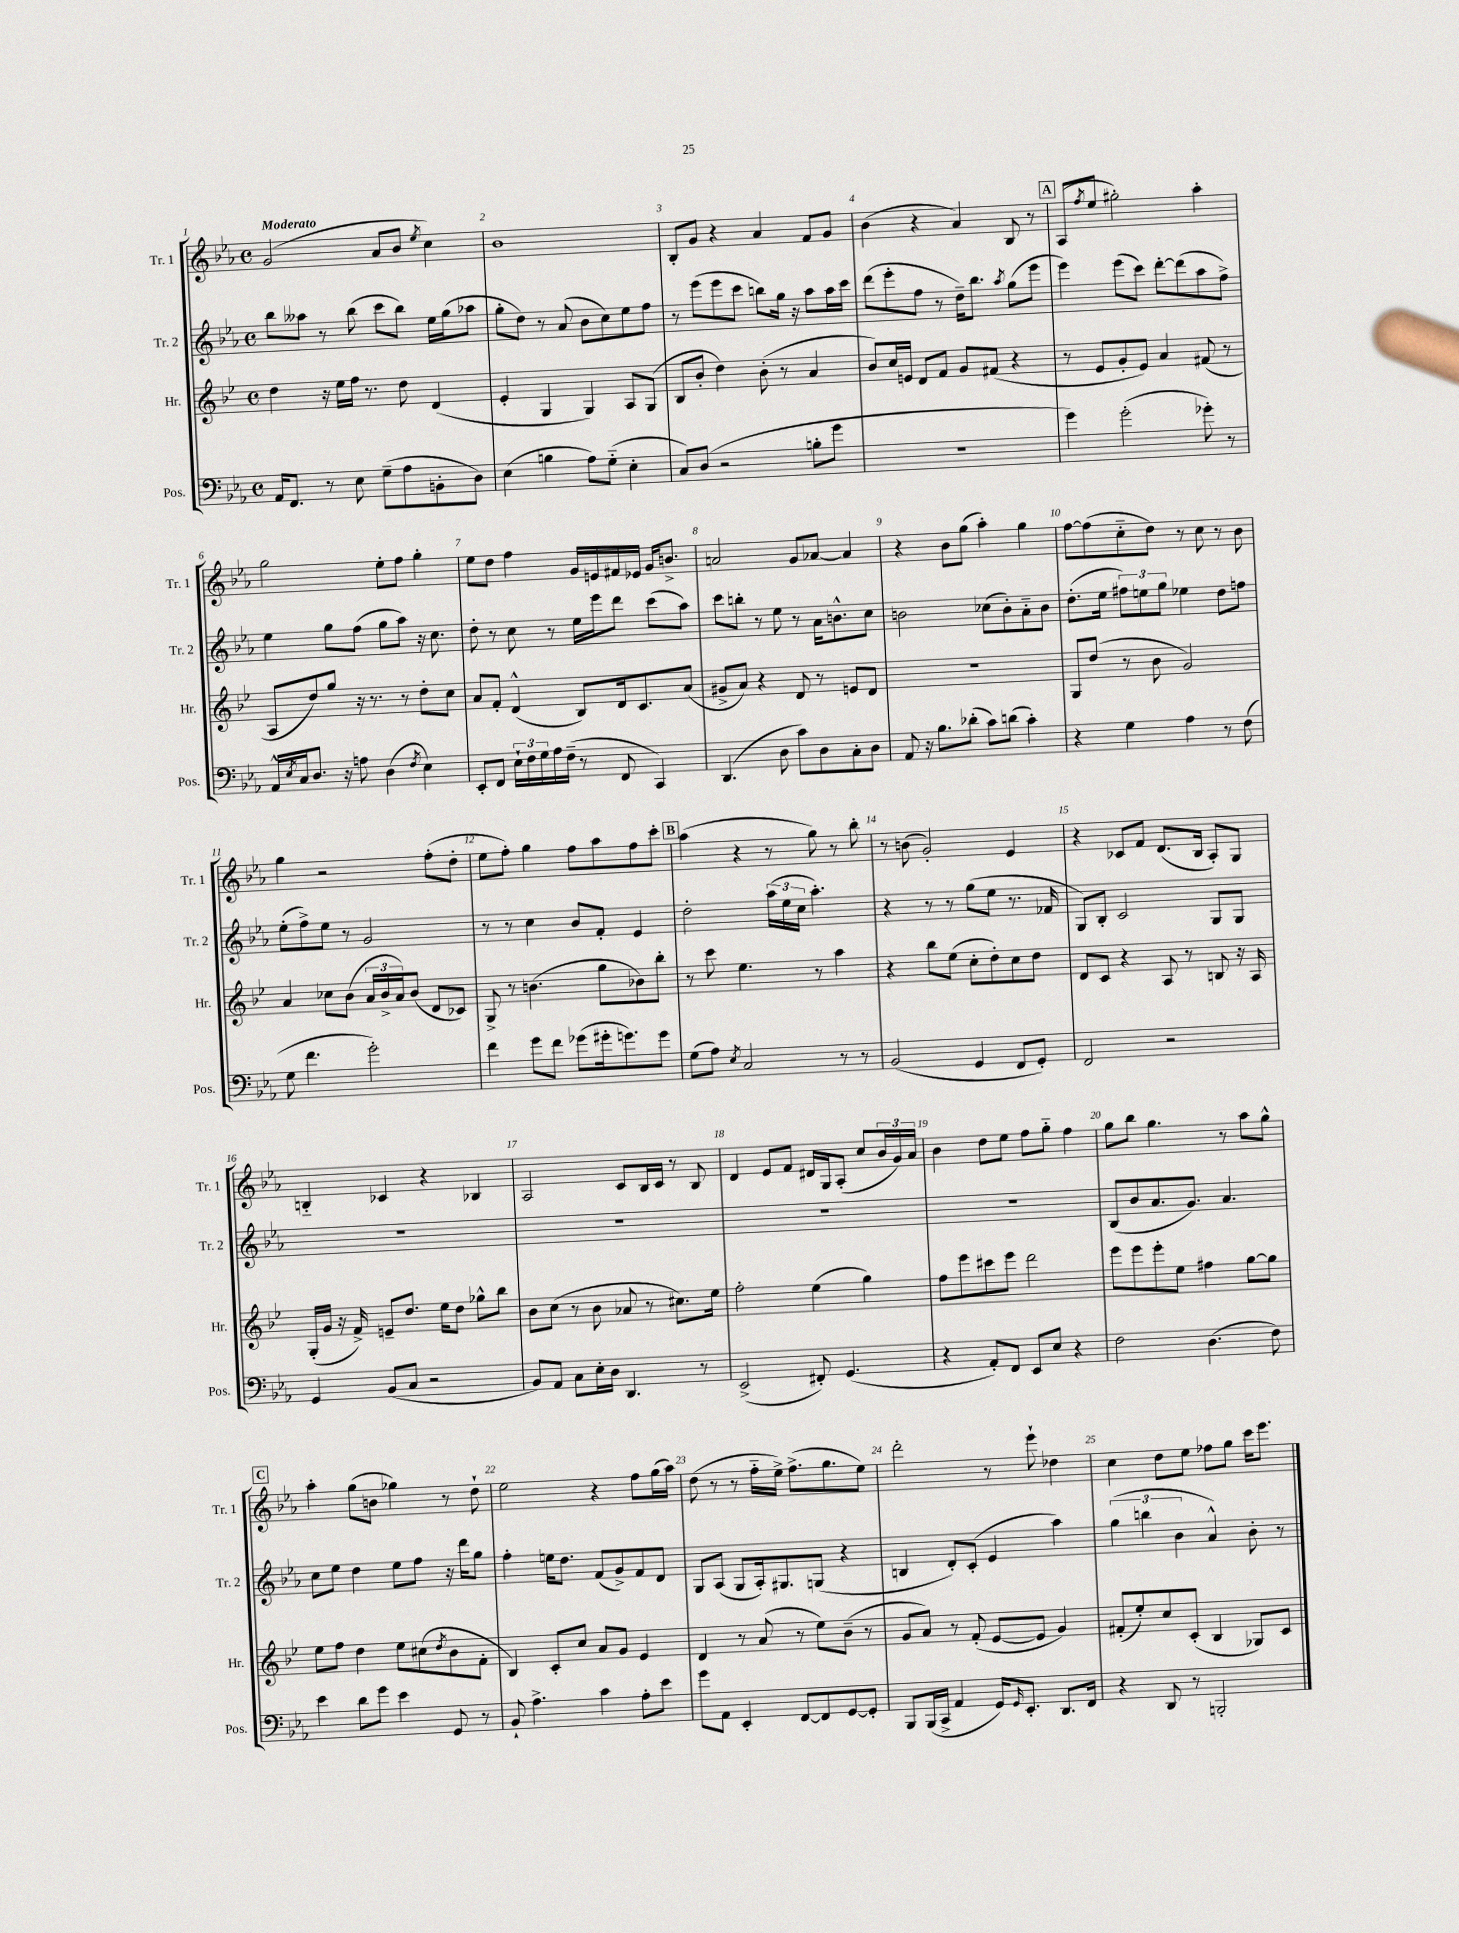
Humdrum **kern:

**kern	**kern	**kern	**kern
*part4	*part3	*part2	*part1
*staff4	*staff3	*staff2	*staff1
*I"Pos.	*I"Hr.	*I"Tr. 2	*I"Tr. 1
*I'Pos.	*I'Hr.	*I'Tr. 2	*I'Tr. 1
*clefF4	*clefG2	*clefG2	*clefG2
*k[b-e-a-]	*k[b-e-]	*k[b-e-a-]	*k[b-e-a-]
*M4/4	*M4/4	*M4/4	*M4/4
*met(c)	*met(c)	*met(c)	*met(c)
=1	=1	=1	=1
!	!	!	!LO:TX:a:B:t=Moderato
16AA-/KL	4dd\	8bb-\L	(2g/
8.FF/J	.	.	.
.	.	8aa--X\J	.
8r	16r	8r	.
.	16ee-\LL	.	.
8E-\	16ff\JJ	(8bb-\	.
.	8.r	.	.
(8G~\L	.	8ccc\L	8a-/L
8A-\	8dd\	8bb-\J)	8b-/J
.	.	.	8qee-/
8BBn'\	(4d/	16ee-\LL	4cc\)
.	.	(16gg\J	.
8D\J)	.	8aa-X\J	.
=2	=2	=2	=2
(4E-\	4e-'/	8gg'\L	1b-
.	.	8dd\J)	.
4Bn\	4G/	8r	.
.	.	(8a-/	.
8A-\L)	4G/)	8b-\L	.
(8G\J	.	8cc\)	.
4E-'\	8A/L	8ee-\	.
.	(8G/J	8ff\J	.
=3	=3	=3	=3
8C/L)	8B-/L	8r	8B-'/L
(8D/J	8b-'/J	(8eee-\L	8g/J
2r	4dd\)	8eee-\	4r
.	.	8ccc\J	.
.	(8b-'\	8bbn\L)	4a-/
.	8r	16gg\Jk	.
.	.	16r	.
8Bn'\L	4a/	8aa-\L	8f/L
8g\J	.	16aa-\L	8g/J
.	.	16ccc\JJ	.
=4	=4	=4	=4
1r	8b-/L)	(8ddd\L	(4b-\
.	16cc/L	8eee-'\	.
.	16en/JJ	.	.
.	8d/L	8ff\J	4r
.	8f/J	8r	.
.	8g/L	16dd~\KL)	4a-/)
.	.	8.bb-\J	.
.	(8f#X/J	.	.
.	.	8qaa-/	.
.	4r	(8gg\L	8B-/
.	.	8eee-\J	8r
!!LO:REH:place=s1:t=A
=5	=5	=5	=5
4g\)	8r	4eee-\)	(8A-/L
.	.	.	8qff/
.	8e-/L	.	8ee-/J
(2g'\	8g'/	(8eee-\L	2gg#X'\)
.	8e-/J)	8ccc\J)	.
.	4a/	[8ddd'\L	.
.	.	(8ddd\]	.
8g-X'\)	(8f#X/	8aa-\	4aa-'\
8r	8r	8ff^\J)	.
!!LO:LB:g=z
=6	=6	=6	=6
16AA-^^/LL	8A/L	4ee-\	2gg\
8qE-/	.	.	.
16C/J	.	.	.
8.D/J	8dd/)	.	.
.	8gg/J	8gg\L	.
16r	.	.	.
8An\	16r	(8ff\J	.
.	8.r	.	.
(4D\	.	8gg\L	8ee-'\L
.	8r	8aa-\J)	8ff\J
8qF/	.	.	.
4E-\)	8dd'\L	16r	4gg'\
.	.	8.cc\	.
.	8cc\J	.	.
=7	=7	=7	=7
8EE-'/L	8a/L	8dd'\	8ee-\L
8FF/J	8f'/J	8r	8dd\J
24E-`\LL	(4d^^/	8cc\	4ff\
24F\	.	.	.
24G\	.	.	.
16A-\	.	8r	.
(16F~\JJ	.	.	.
8r	8B-/L)	16ee-\LL	16g/LL
.	.	16eee-\J	16en/
8FF/	16d/k	8ddd\J	16f#X/
.	8.c/	.	16e-X/JJ
4CC/)	.	(8ccc\L	16g/KL
.	.	.	8.bn^/J
.	(8a/J	8aa-\J)	.
=8	=8	=8	=8
(4.DD/	8g#X^/L	8ccc\L	2an/
.	8a/J)	8bbn'\J	.
.	4r	8r	.
8D\	.	8ee-\	.
8c\L)	8d/	8r	8g/L
8D\	8r	16a-\KL	[8a-X/J
.	.	8.bn^^\	.
8C'\	8en/L	.	4a-/]
8D\J	8d/J	8cc\J	.
=9	=9	=9	=9
8AA-/	1r	2bn\	4r
16r	.	.	.
8.B-\L	.	.	.
.	.	.	8b-\L
(8d-X'\J	.	.	(8gg\J
8c\L)	.	(8cc-X\L	4aa-'\)
(8dn\J	.	8b'\)	.
4c'\)	.	8a-\	4gg\
.	.	8b\J	.
=10	=10	=10	=10
4r	8G/L	(8.dd'\L	[8ff\L
.	(8dd/J	.	(8ff\]
.	.	16ee-\Jk	.
4G\	8r	12ff#X\L)	8cc\
.	.	12een\	.
.	8b-\	.	8dd\J)
.	.	12gg\J	.
4A-\	2g/)	4ee-X\	8r
.	.	.	8cc\
8r	.	8dd\L	8r
(8F\	.	8ffn\J	8b-\
!!LO:LB:g=z
=11	=11	=11	=11
8G\	4a/	(8ee-'\L	4gg\
4.f\	.	8ff^\)	.
.	8cc-X\L	8ee-\J	2r
.	(8b-\J	8r	.
2g'\)	24a/LL	2g/	.
.	24b-^/	.	.
.	24a/J)	.	.
.	(8b-/J	.	.
.	8d/L	.	(8ff'\L
.	8c-X/J)	.	8dd'\J
=12	=12	=12	=12
4f\	8G^/	8r	8ee-\L
.	8r	8r	8ff'\J)
8g\L	(4.bn\	4cc\	4gg\
8f\J	.	.	.
(8g-X\L	.	8b-/L	8ff\L
16g#X'\k	8gg\L	8f'/J	8aa-\
8.gn\)	.	.	.
.	8b-X\)	4e-/	8ff\
8g\J	8bb-'\J	.	8ccc'\J
!!LO:REH:place=s1:t=B
=13	=13	=13	=13
(8G\L	8r	2dd'\	(4aa-\
8A-\J)	8ccc\	.	.
8qE-/	.	.	.
2C/	4.ee-\	.	4r
.	.	(24aa-\LL	8r
.	.	24ee-\	.
.	.	24cc\JJ	.
.	8r	4.aa-'\)	8gg\)
8r	4aa\	.	8r
8r	.	.	8bb-'\
=14	=14	=14	=14
(2BB-/	4r	4r	8r
.	.	.	(8bn\
.	8bb-\L	8r	2g'/)
.	(8ee-\J	8r	.
4GG/	8cc'\L	(8gg\L	.
.	8dd'\)	8ee-\J	.
8FF/L	8cc\	8.r	4e-/
8GG'/J)	8dd\J	.	.
.	.	16f-X/	.
=15	=15	=15	=15
2FF/	8d/L	8G/L)	4r
.	8c/J	8B-'/J	.
.	4r	2c/	8c-X/L
.	.	.	8f/J
2r	8A/	.	(8.d/L
.	8r	.	.
.	.	.	16B-/Jk
.	8Bn/	8G/L	8A-'/L)
.	16r	8G/J	8G/J
.	16A/	.	.
!!LO:LB:g=z
=16	=16	=16	=16
4GG/	(16G'/LL	1r	4Bn/
.	16g/JJ	.	.
.	16r	.	.
.	16f^/)	.	.
(8BB-/L	8en~/L	.	4c-X/
8C/J	8.dd/J	.	.
2r	.	.	4r
.	16ee-\KL	.	.
.	8dd\J	.	.
.	8gg-X^^\L	.	4B-X/
.	8bb-\J	.	.
=17	=17	=17	=17
8BB-/L)	8b-\L	1r	2A-/
8AA-/J	(8cc\J	.	.
8C\L	8r	.	.
16E-'\L	8b-\	.	.
16D\JJ	.	.	.
4.DD/	8a-X/	.	8c/L
.	8r	.	16B-/L
.	.	.	16c/JJ
.	8.cc#X\L)	.	8r
8r	.	.	8B-/
.	16ee-\Jk	.	.
=18	=18	=18	=18
(2EE-^/	2ff'\	1r	4d/
.	.	.	8e-/L
.	.	.	8f/J
8FF#X'/)	(4ee-\	.	16d#X/LL
.	.	.	16G/J
(4.GG/	.	.	(8A-'/J
.	4gg\)	.	8cc/L
.	.	.	24b-/L
.	.	.	24g/)
.	.	.	24a-/JJ
=19	=19	=19	=19
4r	8ff\L	1r	4b-\
.	8eee-\	.	.
8AA-'/L)	8ccc#X\	.	8dd\L
8FF/J	8eee-\J	.	8ee-\J
8EE-/L	2ddd\	.	8ff\L
8E-/J	.	.	8gg\J
4r	.	.	4ff\
=20	=20	=20	=20
2F\	8eee-\L	(8B-/L	8gg\L
.	8eee-\	8b-/	8bb-\J
.	8eee-'\	8.a-/	4.gg\
.	8ee-\J	.	.
.	.	8.g/J)	.
(4.D\	4ff#X\	.	.
.	.	4.a-/	8r
.	[8gg\L	.	8aa-\L
8F\)	8gg\J]	.	8gg^^\J
!!LO:LB:g=z
!!LO:REH:place=s1:t=C
=21	=21	=21	=21
4e-\	8ee-\L	8cc\L	4aa-'\
.	8ff\J	8ee-\J	.
8d\L	4dd\	4dd\	(8gg\L
8g\J	.	.	8bn\J
4e-\	8ee-\L	8ee-\L	4gg-X\)
.	(8cc#X\	8ff\J	.
.	8qdd/	.	.
8GG/	8b-\	16r	8r
.	.	16ddd\KL	.
8r	8f'\J	8gg\J	8dd`\
=22	=22	=22	=22
8BB-`/	4B-/)	4ff'\	2ee-\
4.A-^\	.	.	.
.	8c'/L	16een\KL	.
.	.	8.dd\J	.
.	8cc/J	.	.
4c\	8a/L	(8f/L	4r
.	8g/J	8g^/)	.
8A-'\L	4e-/	8f/	8ff\L
8e-\J	.	8d/J	(16gg\L
.	.	.	16aa-\JJ)
=23	=23	=23	=23
8g\L	4d/	8G/L	(8dd\
8AA-\J	.	(8A-/J	8r
4EE-'/	8r	8G/L	8r
.	(8a/	16A-'/k)	16ff\LL
.	.	8.G#X/	16ee-^\JJ)
[8FF/L	8r	.	(8.ff^\L
8FF/]	8ee-\L)	(8Gn/J	.
.	.	.	8.gg\
[8GG/	(8b-~\J	4r	.
8GG'/J]	8r	.	8ee-\J)
=24	=24	=24	=24
8BBB-/L	8g/L	4Bn/	2ddd'\
(16BBB-/L	8a/J)	.	.
16CC^/JJ	.	.	.
4AA-/	8r	8d'/L)	.
.	(8f'/	(8c'/J	.
16GG/KL)	[8e-/L	4e-/	8r
16qqGG/	.	.	.
8.EE-'/J	.	.	.
.	8e-/J]	.	8eee-`\
8.DD/L	4g/)	4aa-\)	4dd-X\
16FF/Jk	.	.	.
=25	=25	=25	=25
4r	(8f#X'/L	(6gg\	4cc\
.	8ee-'/)	.	.
.	.	6bbn\	.
8DD/	8cc/	.	8dd\L
.	.	6b-\	.
8r	(8c'/J	.	8ee-\J
2BBBn'/	4B-/	4a-^^/)	8ff-X\L
.	.	.	8gg\J
.	8G-X/L)	8b-'\	16ccc\KL
.	.	.	8.eee-\J
.	8c/J	8r	.
==	==	==	==
*-	*-	*-	*-
